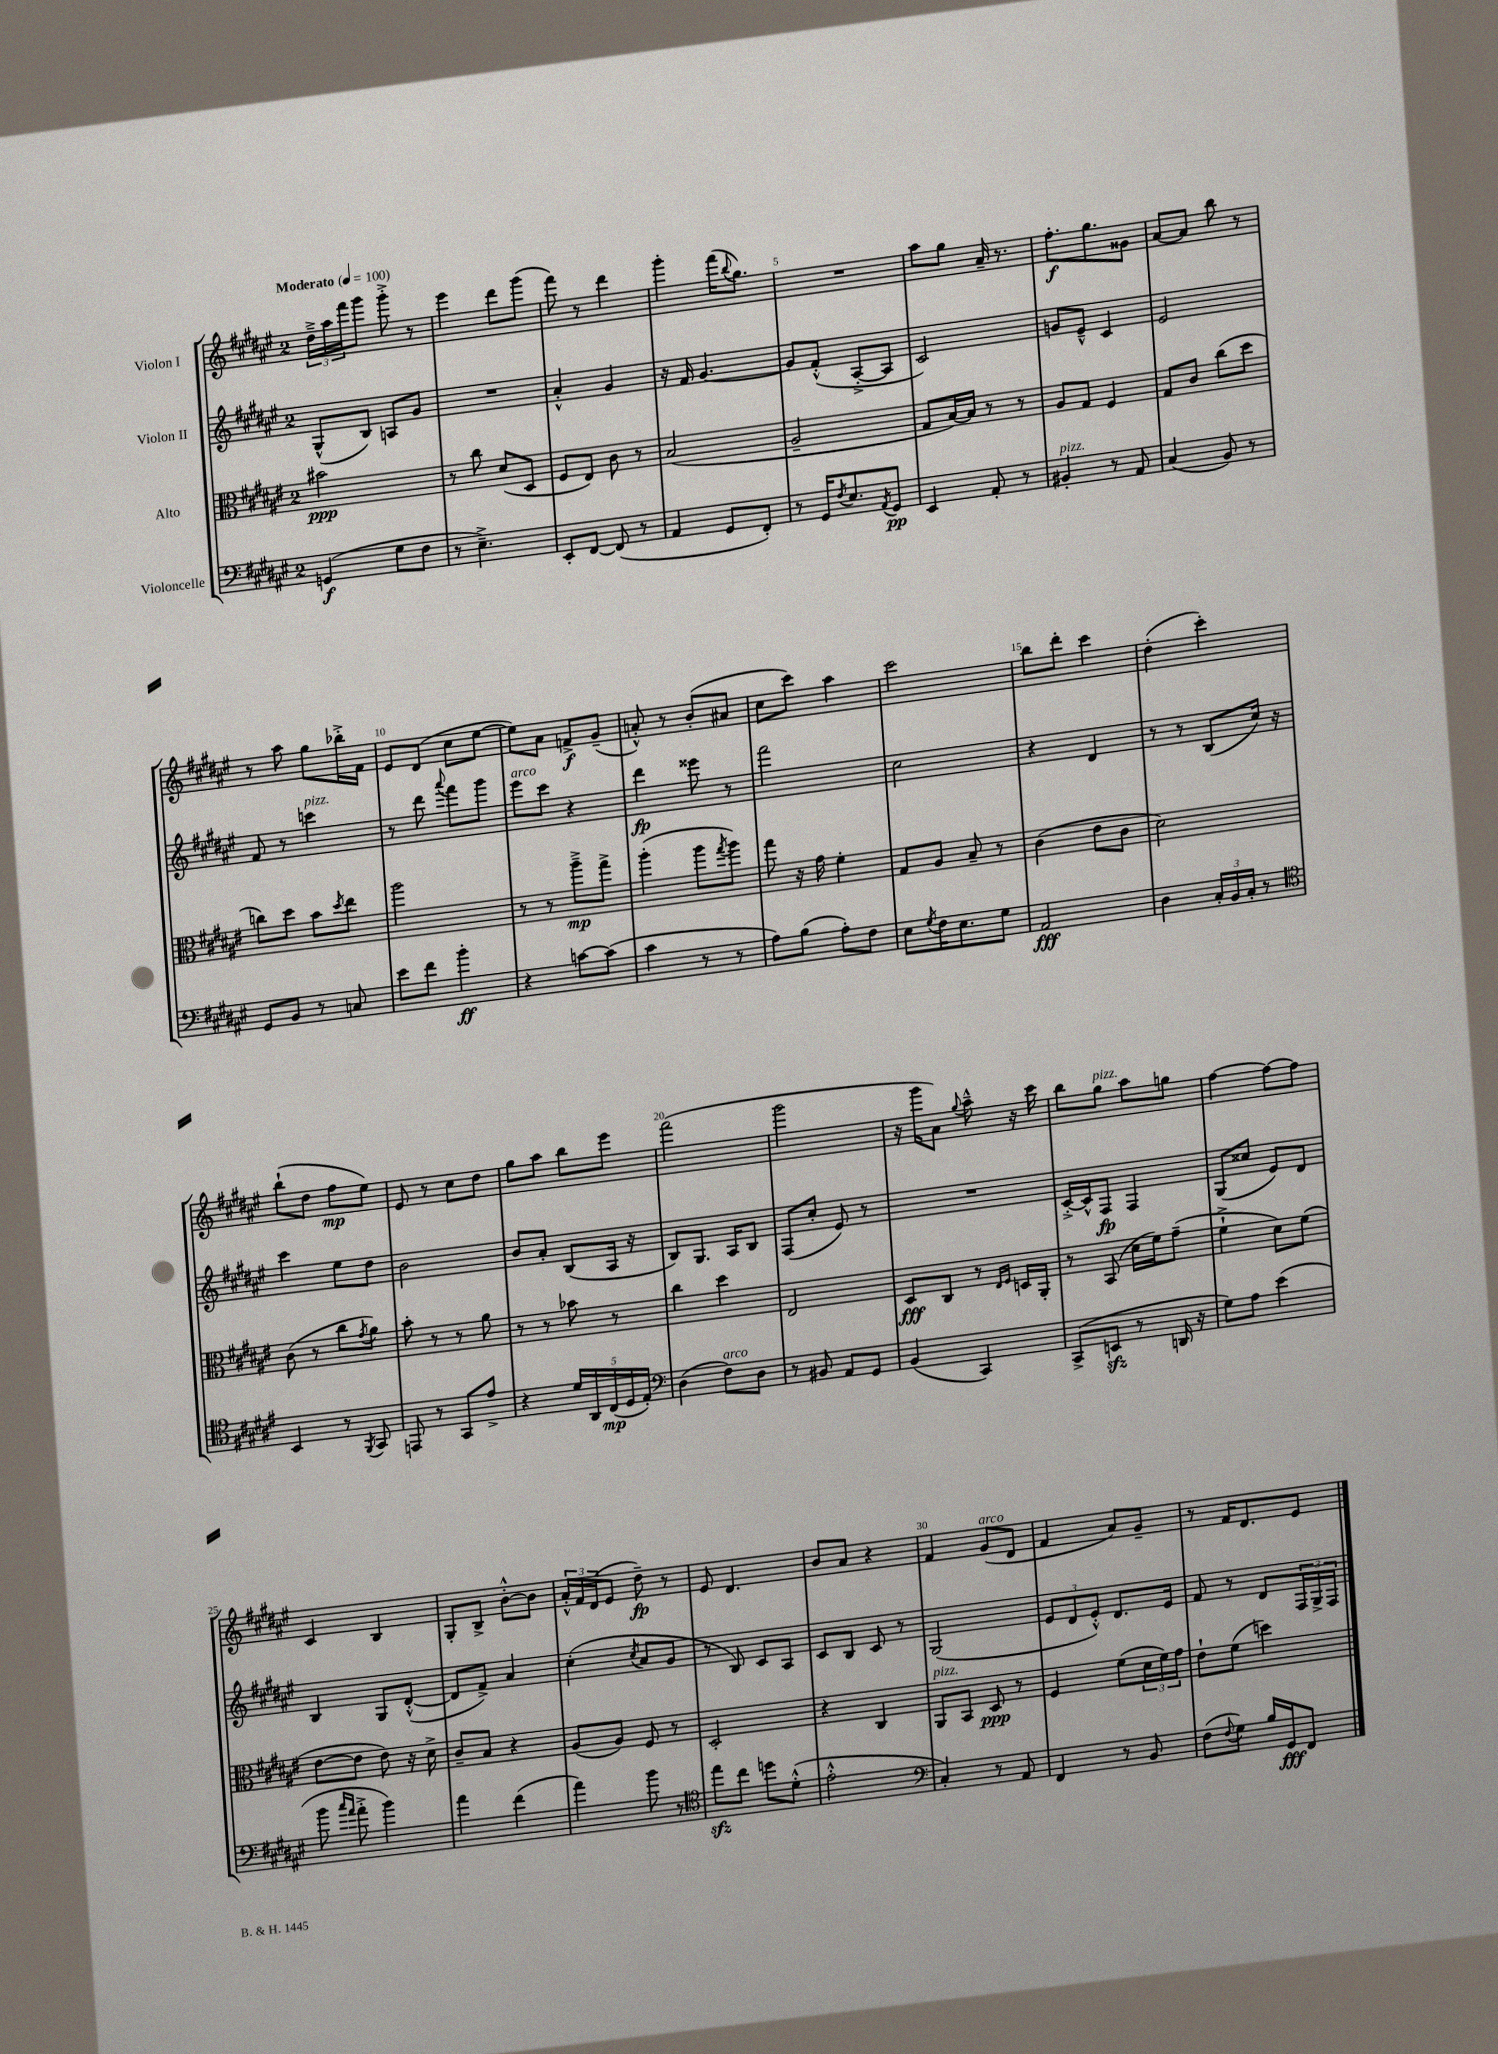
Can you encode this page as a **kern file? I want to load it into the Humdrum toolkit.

**kern	**dynam	**kern	**dynam	**kern	**dynam	**kern	**dynam
*part4	*part4	*part3	*part3	*part2	*part2	*part1	*part1
*staff4	*staff4	*staff3	*staff3	*staff2	*staff2	*staff1	*staff1
*I"Violoncelle	*	*I"Alto	*	*I"Violon II	*	*I"Violon I	*
*clefF4	*	*clefC3	*	*clefG2	*	*clefG2	*
*k[f#c#g#d#a#e#]	*	*k[f#c#g#d#a#e#]	*	*k[f#c#g#d#a#e#]	*	*k[f#c#g#d#a#e#]	*
*M2/4	*	*M2/4	*	*M2/4	*	*M2/4	*
*MM100	*	*MM100	*	*MM100	*	*MM100	*
=1	=1	=1	=1	=1	=1	=1	=1
!	!	!	!	!	!	!LO:TX:a:B:t=Moderato	!
(4GGn/	f	2b#X\	ppp	(8G#^^/L	.	24dd#~^\LL	.
.	.	.	.	.	.	24aa#\	.
.	.	.	.	.	.	24fff#\J	.
.	.	.	.	8B/J)	.	8ggg#\J	.
8G#\L	.	.	.	8An/L	.	8ggg#'^\	.
8F#\J	.	.	.	8g#/J	.	8r	.
=2	=2	=2	=2	=2	=2	=2	=2
8r	.	8r	.	2r	.	4eee#\	.
4.E#~^\)	.	8cc#\	.	.	.	.	.
.	.	(8d#/L	.	.	.	8ddd#\L	.
.	.	8D#/J	.	.	.	(8ggg#\J	.
=3	=3	=3	=3	=3	=3	=3	=3
8EE#'/L	.	8F#/L	.	4a#'^^/	.	8fff#\)	.
[8FF#/J	.	8E#/J)	.	.	.	8r	.
(8FF#/]	.	8c#\	.	4g#/	.	4ddd#\	.
8r	.	8r	.	.	.	.	.
=4	=4	=4	=4	=4	=4	=4	=4
4AA#/	.	(2B/	.	16r	.	4ggg#'\	.
.	.	.	.	16f#/	.	.	.
.	.	.	.	[4.g#/	.	.	.
8GG#/L	.	.	.	.	.	(16fff#\KL	.
.	.	.	.	.	.	8qqbb/	.
.	.	.	.	.	.	8.gg#\J)	.
8FF#'/J)	.	.	.	.	.	.	.
=5	=5	=5	=5	=5	=5	=5	=5
8r	.	2A#~/	.	8g#/L]	.	2r	.
16GG#/KL	.	.	.	(8f#'^^/J	.	.	.
8qF#/	.	.	.	.	.	.	.
8.E#/	.	.	.	.	.	.	.
.	.	.	.	[8A#'^/L	.	.	.
8qAA#/	.	.	.	.	.	.	.
8GG#/J	pp	.	.	8A#/J]	.	.	.
=6	=6	=6	=6	=6	=6	=6	=6
4EE#/	.	8G#/L	.	2c#/)	.	8aa#\L	.
.	.	[16B/L)	.	.	.	8gg#\J	.
.	.	16B/JJ]	.	.	.	.	.
8AA#'/	.	8r	.	.	.	16a#~/	.
.	.	.	.	.	.	8.r	.
8r	.	8r	.	.	.	.	.
=7	=7	=7	=7	=7	=7	=7	=7
!LO:TX:a:i:t=pizz.	!	!	!	!	!	!	!
4BB#X'/	.	8A#/L	.	8gn/L	.	8.ff#'\L	f
.	.	8G#/J	.	8e#~^^/J	.	.	.
.	.	.	.	.	.	8.gg#\	.
8r	.	4F#/	.	4c#/	.	.	.
8AA#/	.	.	.	.	.	8g##X\J	.
=8	=8	=8	=8	=8	=8	=8	=8
(4C#/	.	8G#/L	.	2e#/	.	[8a#/L	.
.	.	8c#/J	.	.	.	8a#/J]	.
8BB/)	.	(8cc#\L	.	.	.	8bb\	.
8r	.	8dd#\J	.	.	.	8r	.
!!LO:LB:g=z
=9	=9	=9	=9	=9	=9	=9	=9
8GG#/L	.	8ccn\L)	.	8f#/	.	8r	.
8BB/J	.	8dd#\J	.	8r	.	8aa#\	.
!	!	!	!	!LO:TX:a:i:t=pizz.	!	!	!
8r	.	8b\L	.	4cccn\	.	8gg#\L	.
.	.	8qdd#/	.	.	.	.	.
8Cn/	.	8ee#\J	.	.	.	16bb-X'^\L	.
.	.	.	.	.	.	16f#\JJ	.
=10	=10	=10	=10	=10	=10	=10	=10
8e#\L	.	2aa#\	.	8r	.	8e#/L	.
8f#\J	.	.	.	8ddd#\	.	(8d#/J	.
.	.	.	.	8qqaaa#/	.	.	.
4b'\	ff	.	.	8fff#\L	.	8cc#\L	.
.	.	.	.	8ggg#\J	.	[8ee#\J	.
=11	=11	=11	=11	=11	=11	=11	=11
!	!	!	!	!LO:TX:a:i:t=arco	!	!	!
4r	.	8r	.	8eee#\L	.	8ee#\L])	.
.	.	8r	.	8ccc#\J	.	8a#\J	.
[8cn\L	.	8aa#~^\L	mp	4r	.	8fn^/L	f
(8c\J]	.	8gg#^\J	.	.	.	(8g#~/J	.
=12	=12	=12	=12	=12	=12	=12	=12
4c#\	.	(4aa#'\	.	4ddd#\	fp	8an'^^/)	.
.	.	.	.	.	.	8r	.
8r	.	8aa#\L	.	8eee##X\	.	(8b'/L	.
.	.	8qgg#/	.	.	.	.	.
8r	.	8aa#\J)	.	8r	.	8a#X/J	.
=13	=13	=13	=13	=13	=13	=13	=13
8A#\L)	.	8gg#\	.	2fff#\	.	8cc#\L	.
(8B\J	.	16r	.	.	.	8ccc#\J)	.
.	.	16g#\	.	.	.	.	.
8A#'\L)	.	4f#'\	.	.	.	4aa#\	.
8F#\J	.	.	.	.	.	.	.
=14	=14	=14	=14	=14	=14	=14	=14
8E#\L	.	8G#/L	.	2cc#\	.	2ccc#\	.
8qG#/	.	.	.	.	.	.	.
16F#\K	.	8A#/J	.	.	.	.	.
8.E#\	.	.	.	.	.	.	.
.	.	8B~/	.	.	.	.	.
8G#\J	.	8r	.	.	.	.	.
=15	=15	=15	=15	=15	=15	=15	=15
2AA#/	fff	(4c#\	.	4r	.	8bb\L	.
.	.	.	.	.	.	8ddd#'\J	.
.	.	8e#\L	.	4d#/	.	4ccc#\	.
.	.	8c#\J	.	.	.	.	.
=16	=16	=16	=16	=16	=16	=16	=16
4D#\	.	2d#\)	.	8r	.	(4dd#'\	.
.	.	.	.	8r	.	.	.
24C#'/LL	.	.	.	(8B/L	.	4ccc#'\)	.
24BB/	.	.	.	.	.	.	.
24C#'/JJ	.	.	.	.	.	.	.
8r	.	.	.	16cc#/Jk)	.	.	.
.	.	.	.	16r	.	.	.
!!LO:LB:g=z
=17	=17	=17	=17	=17	=17	=17	=17
*clefC4	*	*	*	*	*	*	*
4BB/	.	(8c#\	.	4ccc#\	.	(8bb`\L	.
.	.	8r	.	.	.	8dd#\J	.
8r	.	8cc#\L	.	8ee#\L	.	8ff#\L	mp
8qFF#/	.	8qg#/	.	.	.	.	.
8GG#/	.	8a#\J)	.	8dd#\J	.	8ee#\J)	.
=18	=18	=18	=18	=18	=18	=18	=18
8EEn/	.	8b'\	.	2b\	.	8e#/	.
8r	.	8r	.	.	.	8r	.
8GG#/L	.	8r	.	.	.	8cc#\L	.
8e#^/J	.	8a#\	.	.	.	8dd#\J	.
=19	=19	=19	=19	=19	=19	=19	=19
4r	.	8r	.	8b/L	.	8gg#\L	.
.	.	8r	.	8a#'/J	.	8aa#\J	.
20d#/LL	.	8b-X\	.	(8B/L	.	8bb\L	.
20AA#/	.	.	.	.	.	.	.
(20C#/	mp	.	.	.	.	.	.
.	.	8r	.	16A#/Jk	.	8eee#\J	.
20D#/	.	.	.	.	.	.	.
.	.	.	.	16r	.	.	.
20E#'/JJ)	.	.	.	.	.	.	.
=20	=20	=20	=20	=20	=20	=20	=20
*clefF4	*	*	*	*	*	*	*
(4D#\	.	4cc#\	.	8B/L)	.	(2fff#\	.
.	.	.	.	8.G#/J	.	.	.
!LO:TX:a:i:t=arco	!	!	!	!	!	!	!
8F#\L)	.	4dd#\	.	.	.	.	.
.	.	.	.	16A#/KL	.	.	.
8D#\J	.	.	.	8B/J	.	.	.
=21	=21	=21	=21	=21	=21	=21	=21
8r	.	2E#/	.	(8F#/L	.	2ggg#\	.
8BB#X/	.	.	.	8cc#'/J	.	.	.
8AA#/L	.	.	.	8e#/)	.	.	.
8GG#/J	.	.	.	8r	.	.	.
=22	=22	=22	=22	=22	=22	=22	=22
(4BB/	.	8D#/L	fff	2r	.	16r	.
.	.	.	.	.	.	16ggg#\KL	.
.	.	8C#/J	.	.	.	8a#\J)	.
.	.	.	.	.	.	8qqgg#/	.
4CC#/)	.	8r	.	.	.	8aa#~^^\	.
.	.	16qqE#/LL	.	.	.	.	.
.	.	16qqF#/JJ	.	.	.	.	.
.	.	16Dn/LL	.	.	.	16r	.
.	.	16AA#'/JJ	.	.	.	16ccc#\	.
=23	=23	=23	=23	=23	=23	=23	=23
(8CC#^/L	.	8r	.	[16c#'^/LL	.	8bb\L	.
.	.	.	.	16c#^^/J]	.	.	.
!	!	!	!	!	!	!LO:TX:a:i:t=pizz.	!
8EEnzz/J	.	(8BB/	.	8F#/J	fp	8gg#\J	.
8r	.	16d#\LL	.	4F#/	.	8aa#\L	.
.	.	16f#\J)	.	.	.	.	.
16DDn/	.	(8g#~\J	.	.	.	8ggn\J	.
16r	.	.	.	.	.	.	.
=24	=24	=24	=24	=24	=24	=24	=24
8G#\L)	.	4f#`^\	.	(8G#/L	.	[4ff#\	.
8A#\J	.	.	.	8cc##X/J	.	.	.
(4e#\	.	8d#\L)	.	8e#/L)	.	8ff#\L_	.
.	.	(8f#\J	.	8d#/J	.	8ff#\J]	.
!!LO:LB:g=z
=25	=25	=25	=25	=25	=25	=25	=25
8b\	.	[8e#\L	.	4B/	.	4c#/	.
16qqcc#/LL	.	.	.	.	.	.	.
16qqa#/JJ	.	.	.	.	.	.	.
8a#'^\	.	8e#\J]	.	.	.	.	.
4b\)	.	8e#\)	.	8G#/L	.	4B/	.
.	.	16r	.	([8d#'^^/J	.	.	.
.	.	16d#^\	.	.	.	.	.
=26	=26	=26	=26	=26	=26	=26	=26
4a#\	.	8c#~/L	.	8d#/L]	.	8G#'/L	.
.	.	8B/J	.	8f#^/J)	.	8B^/J	.
(4f#\	.	4r	.	4a#/	.	[8b'^^\L	.
.	.	.	.	.	.	8b\J]	.
=27	=27	=27	=27	=27	=27	=27	=27
4a#\)	.	(8A#/L	.	(4cc#'\	.	24a#'^^/LL	.
.	.	.	.	.	.	24f#/	.
.	.	.	.	.	.	(24d#/J	.
.	.	8A#/J)	.	.	.	8e#/J	.
.	.	.	.	8qcc#/	.	.	.
8b\	.	8F#/	.	8a#/L	.	8dd#~\)	fp
8r	.	8r	.	8g#/J	.	8r	.
=28	=28	=28	=28	=28	=28	=28	=28
*clefC4	*	*	*	*	*	*	*
8ee#zz\L	.	2D#'/	.	8r	.	8e#/	.
8cc#\J	.	.	.	8B/)	.	4.d#/	.
8ddn\L	.	.	.	8c#/L	.	.	.
(8d#'^^\J	.	.	.	8A#/J	.	.	.
=29	=29	=29	=29	=29	=29	=29	=29
2e#'^^\	.	4r	.	8c#/L	.	8b/L	.
.	.	.	.	8B/J	.	8a#/J	.
.	.	4C#/	.	8c#/	.	4r	.
.	.	.	.	8r	.	.	.
=30	=30	=30	=30	=30	=30	=30	=30
*clefF4	*	*	*	*	*	*	*
!	!	!LO:TX:a:i:t=pizz.	!	!	!	!	!
4C#'/)	.	8AA#/L	.	(2G#/	.	4f#/	.
.	.	8BB/J	.	.	.	.	.
!	!	!	!	!	!	!LO:TX:a:i:t=arco	!
8r	.	8D#/	ppp	.	.	(8g#/L	.
8AA#/	.	8r	.	.	.	8d#/J	.
=31	=31	=31	=31	=31	=31	=31	=31
4FF#/	.	4F#/	.	12e#/L	.	4f#/	.
.	.	.	.	12d#/	.	.	.
.	.	.	.	12e#'^^/J)	.	.	.
8r	.	(8f#\L	.	8.d#/L	.	8a#/L)	.
8BB/	.	24d#\L	.	.	.	8g#~/J	.
.	.	24f#\)	.	.	.	.	.
.	.	.	.	16e#/Jk	.	.	.
.	.	24g#\JJ	.	.	.	.	.
=32	=32	=32	=32	=32	=32	=32	=32
(8F#\L	.	8e#`\L	.	8f#/	.	8r	.
8qqF#/	.	.	.	.	.	.	.
8G#\J)	.	(8f#\J	.	8r	.	16f#/KL	.
.	.	.	.	.	.	8.d#/	.
16B/LL	.	4ddn\)	.	8d#/L	.	.	.
16GG#/J	fff	.	.	.	.	.	.
8FF#/J	.	.	.	24F#/L	.	8e#/J	.
.	.	.	.	24G#^/	.	.	.
.	.	.	.	24F#/JJ	.	.	.
==	==	==	==	==	==	==	==
*-	*-	*-	*-	*-	*-	*-	*-
